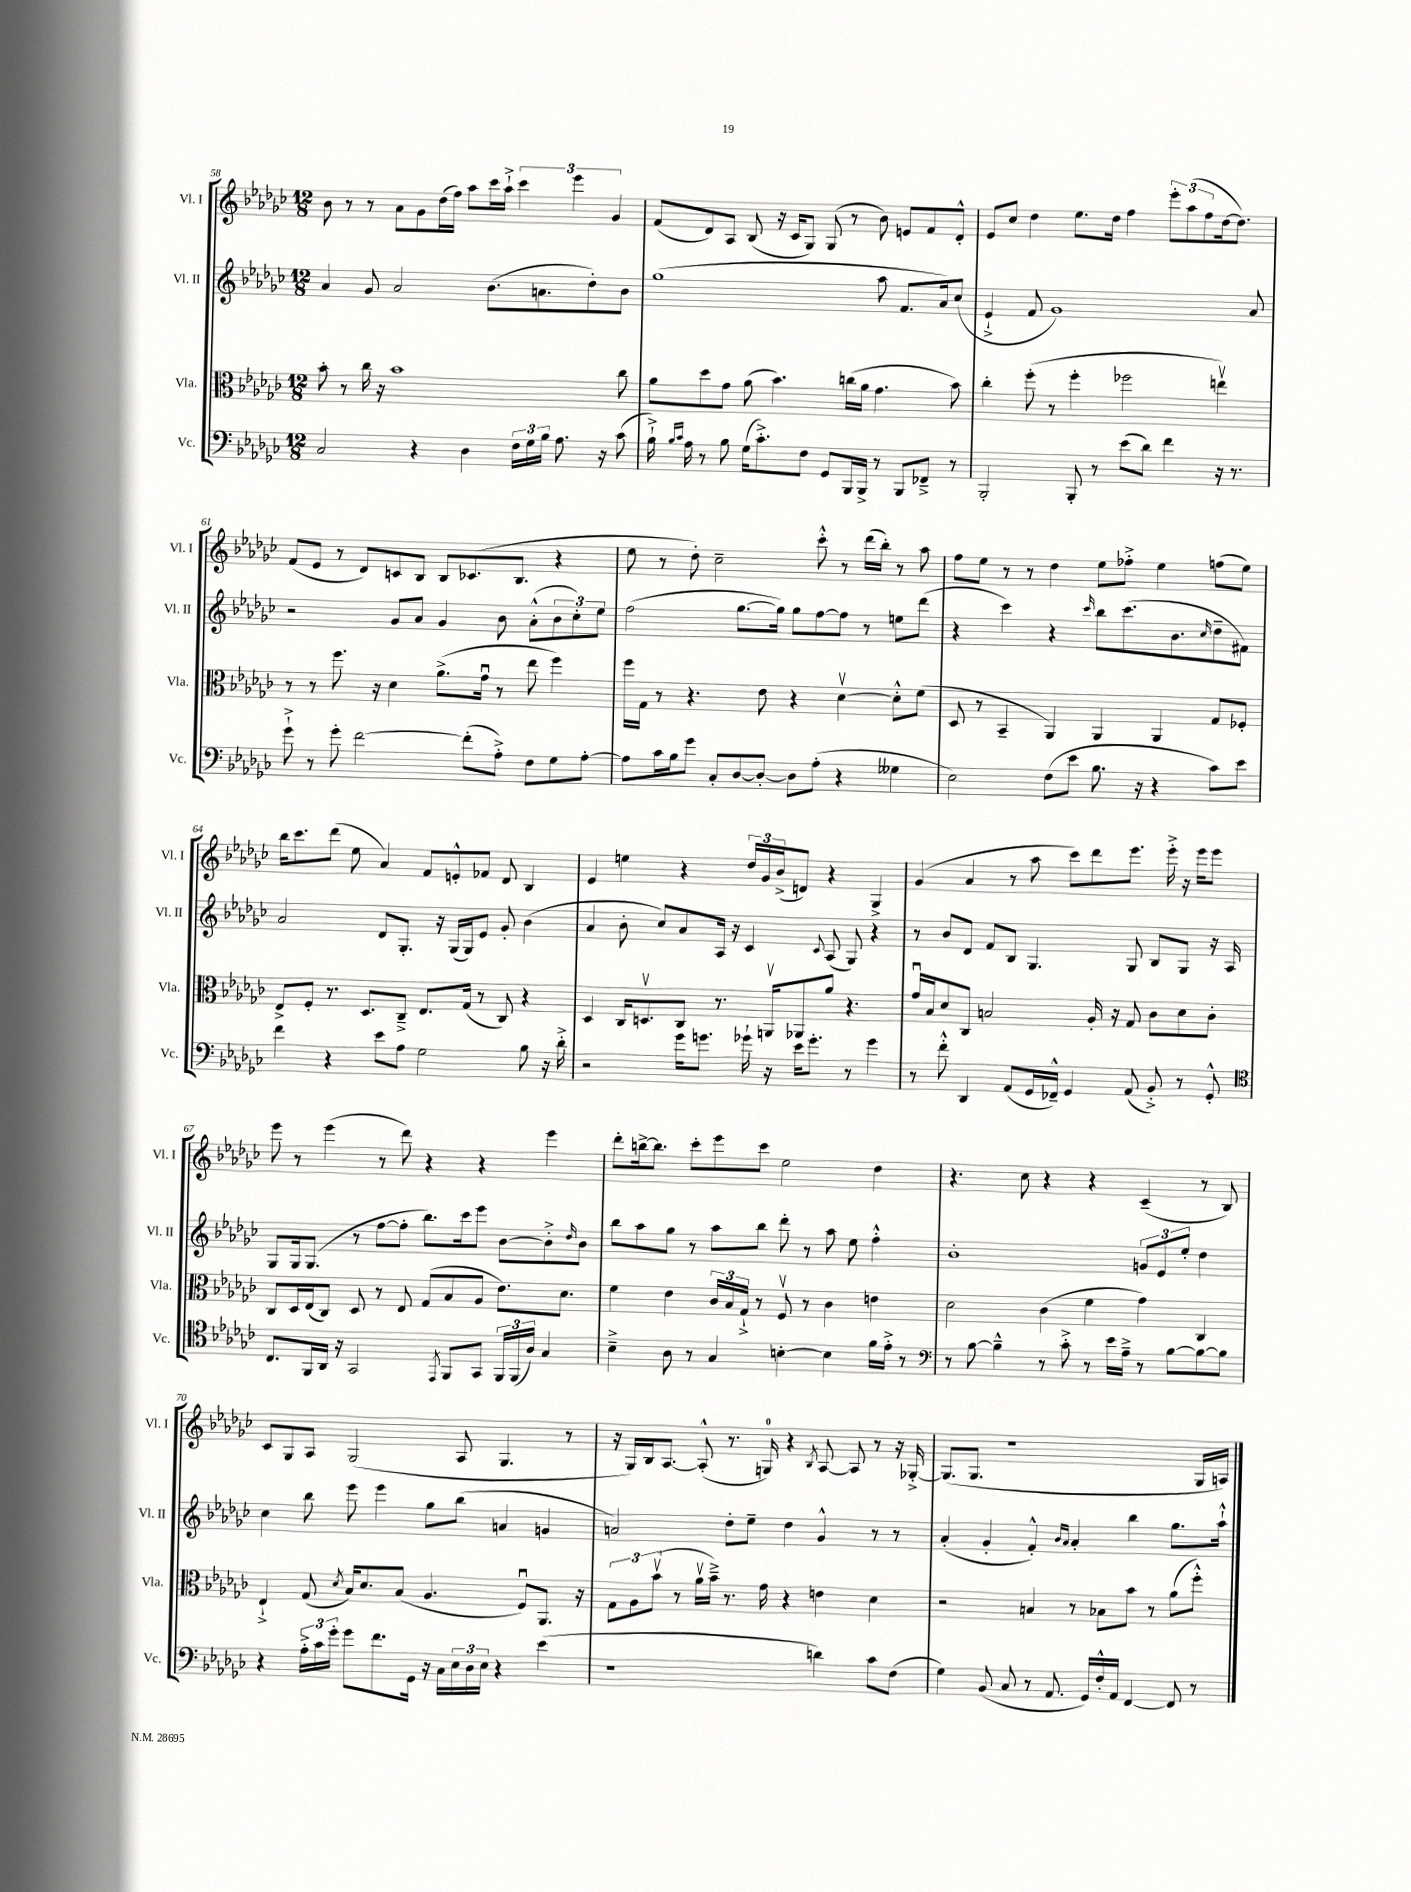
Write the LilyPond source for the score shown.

<<
\new StaffGroup <<
\new Staff = "s0" \with { instrumentName = "Vl. I" shortInstrumentName = "Vl. I" } {
    \clef treble \key ges \major \numericTimeSignature \time 12/8
    bes'8 r8 r8 aes'8 ges'8 des''16( f''16) aes''8 ces'''16 aes''16-!-> \tuplet 3/2 { ces'''4 ees'''4 ges'4 } |
    f'8( des'8) aes8 bes8( r16 ces'16 ges8) ges8( r8 bes'8) e'8 f'8 des'8-.-^ |
    ees'8 ces''8 des''4 ees''8. des''16 f''4 \tuplet 3/2 { ees'''8-. aes''8( f''8 } des''16~ des''8.) |
    f'8( ees'8 r8 des'8) c'8 bes8 bes8 ces'8.( bes8. r4 |
    ees''8 r8 des''8-.) ces''2-- ces'''8-.-^ r8 des'''16( bes''16-.) r8 aes''8 |
    f''8 ees''8 r8 r8 des''4 ees''8 fes''8-.-> ees''4 f''8( ees''8) |
    bes''16 ces'''8. des'''8( ees''8 aes'4) f'8 e'8-.-^ fes'8 des'8 bes4 |
    ees'4 e''4 r4 \tuplet 3/2 { des''16 ges'16 bes'16->( } d'8) r4 ges4-> |
    ges'4( aes'4 r8 aes''8 ces'''8) des'''8 ees'''8. ees'''16-.-> r16 ees'''16 ees'''8 |
    ees'''8 r8 ees'''4( r8 des'''8) r4 r4 ees'''4 |
    des'''8-. b''16~-> b''8. ces'''8-. ees'''8 ces'''8 ees''2 des''4 |
    r4. ces''8 r4 r4 ces'4--( r8 bes8) |
    ces'8 ges8 aes8 ges2( aes8 ges4. r8 |
    r16 ges16) bes16 aes8.~ aes8-.-^( r8. g16-0) r4 \acciaccatura { bes8 } aes8~ aes8 r8 r16 ges16~-.-> |
    ges8.( ges8. r1 ges16 a16) \bar "|." |
}
\new Staff = "s1" \with { instrumentName = "Vl. II" shortInstrumentName = "Vl. II" } {
    \clef treble \key ges \major \numericTimeSignature \time 12/8
    aes'4 ges'8 aes'2 bes'8.( a'8. des''8-.) bes'8 |
    ges''1( aes''8 f'8. aes'16) ces''8( |
    ees'4-!-> f'8 ges'1) aes'8 |
    r2 ges'8 aes'8 ges'4 bes'8 aes'8-.-^( \tuplet 3/2 { bes'8 ces''8-.) ees''8 } |
    f''2( ges''8.~ ges''16) ges''8 f''8~ f''8 r8 e''8 des'''8( |
    r4 ces'''4) r4 \grace { ces'''16 } bes''8 ces'''8.( bes'8. \grace { ces''16 } des''8-- fis'8) |
    aes'2 des'8 ges8.-. r16 ges16( ges16) ees'8 ges'8-. bes'4( |
    aes'4 bes'8-. ces''8) aes'8 aes16 r16 ces'4 \appoggiatura { ces'8 } aes8( ges8) r4 |
    r8 bes'8 des'8 f'8 bes8 ges4. ges8 bes8 ges8 r16 aes16 |
    ges8 ges16 ges8.( r8 f''8~ f''8-. bes''8.) ces'''16 ees'''8 bes'8~ bes'8-.-> \grace { des''16 } bes'8 |
    bes''8 aes''8 ges''8 r8 aes''8 bes''8 des'''8-. r8 aes''8 ees''8 f''4-.-^ |
    bes'1-. \tuplet 3/2 { g'8 ees'8 ees''8-. } des''4 |
    ces''4 bes''8 ees'''8 ees'''4 ges''8 bes''8( a'4 g'4 |
    a'2) des''8-. ees''8-- des''4 ges'4-^ r8 r8 |
    aes'4-.( ges'4-. f'4-.-^) \grace { bes'16 aes'16 } aes'4-. bes''4 ges''8. aes''16-!-^ \bar "|." |
}
\new Staff = "s2" \with { instrumentName = "Vla." shortInstrumentName = "Vla." } {
    \clef alto \key ges \major \numericTimeSignature \time 12/8
    bes'8-. r8 ces''16 r16 bes'1 ces''8 |
    aes'8 des''8 ges'8 aes'8( bes'4.) c''16( aes'16 ges'4. bes'8) |
    ces''4-. f''8-.( r8 f''4-. fes''2 e''4\upbow) |
    r8 r8 f''8. r16 des'4 aes'8.->( ges'16\downbow r8 ees''8 f''4) |
    f''16 ges16 r8 r4. ees'8 r4 des'4~\upbow des'8-.-^ f'8( |
    des8 r8 bes,4-- aes,4) aes,4 aes,4 ges8 fes8-. |
    ees8-> f8-. r8. des8. ces8---> ees8. ges16( r8 ces8) r4 |
    des4 ces16 d8.\upbow ces8 r8. a,16\upbow aes,8 aes'8 r4. |
    ges'16\downbow bes16 des'8 ces8 b2 aes16-. r16 ges8 ces'8 des'8 ces'8-. |
    ces8 des16 ees16( ces8) des8 r8 ees8 ges8( bes8 aes8 ees'8.) des'8. |
    f'4 ees'4 \tuplet 3/2 { ces'16 bes16 ges16-!-> } r8 f8\upbow r8 ces'4 e'4 |
    des'2 ces'4( f'4 ges'4) ces4 |
    ees4-!-> ges8( \acciaccatura { des'8 } bes16) des'8. bes8( aes4. f8\downbow) aes,8. r16 |
    \tuplet 3/2 { ges8 aes8 bes'8\upbow( } r8 aes'16\upbow bes'16--->) r8. ges'16 r4 e'4 des'4 |
    r2 b4 r8 bes8 bes'8 r8 aes'8( f''8-.-^) \bar "|." |
}
\new Staff = "s3" \with { instrumentName = "Vc." shortInstrumentName = "Vc." } {
    \clef bass \key ges \major \numericTimeSignature \time 12/8
    ces2 r4 des4 \tuplet 3/2 { f16 ges16 bes16 } aes8. r16 ces'8( |
    bes16-!->) \grace { bes16 ces'16 } aes16 r8 bes8 ges16( ces'8.-.->) f8 ges,8 bes,,16 bes,,16-> r8 bes,,8 fes,8---> r8 |
    bes,,2-. bes,,8-. r8 ees'8( des'8) f'4 r16 r8. |
    ges'8-!-> r8 ges'8-. f'2~ f'8-.( aes8-.->) f8 ges8 aes8~-. |
    aes8 ces'16 bes16 ges'8 ces8-. des8~ des8~-. des8 aes8-.( r4 geses4 |
    ees2) f8( ees'8 bes8. r16 r4 ces'8) ees'8 |
    f'4 r4 ees'8 aes8 ges2 bes8 r16 des'16-.-> |
    r2 ges'16 g'8. ges'16-! r16 ees'16 ges'8.-. r8 ges'4 |
    r8 f'8-.-^ des,4 aes,8( ges,16 fes,16---^) ges,4 aes,8( bes,8-.->) r8 ges,8-.-^ |
    \clef tenor ces8. f,16 aes,16 r16 ges,2 \acciaccatura { ees,8 } f,8 ges,8 \tuplet 3/2 { f,16 f,16( aes16) } ges4 |
    bes4---> aes8 r8 ges4 b4~-. b4 f'16 ees'16-.-> r8 |
    \clef bass r8 bes8~ bes4---^ r8 ces'8-.-> r8 ees'16 aes16---> r8 bes8~ bes8~ bes8 |
    r4 \tuplet 3/2 { aes16-.-> ces'16 ges'16-. } ges'8 f'8. ges,16 r16 ces16 \tuplet 3/2 { ees16 des16 ees16 } r4 ees'4( |
    r1 d'4) ces'8 f8( |
    ges4) bes,8( ces8 r8 aes,8. ges,16) f16-.-^ aes,16 f,4~ f,8 r8 \bar "|." |
}
>>
>>
\layout { \context { \Score currentBarNumber = #58 } }
